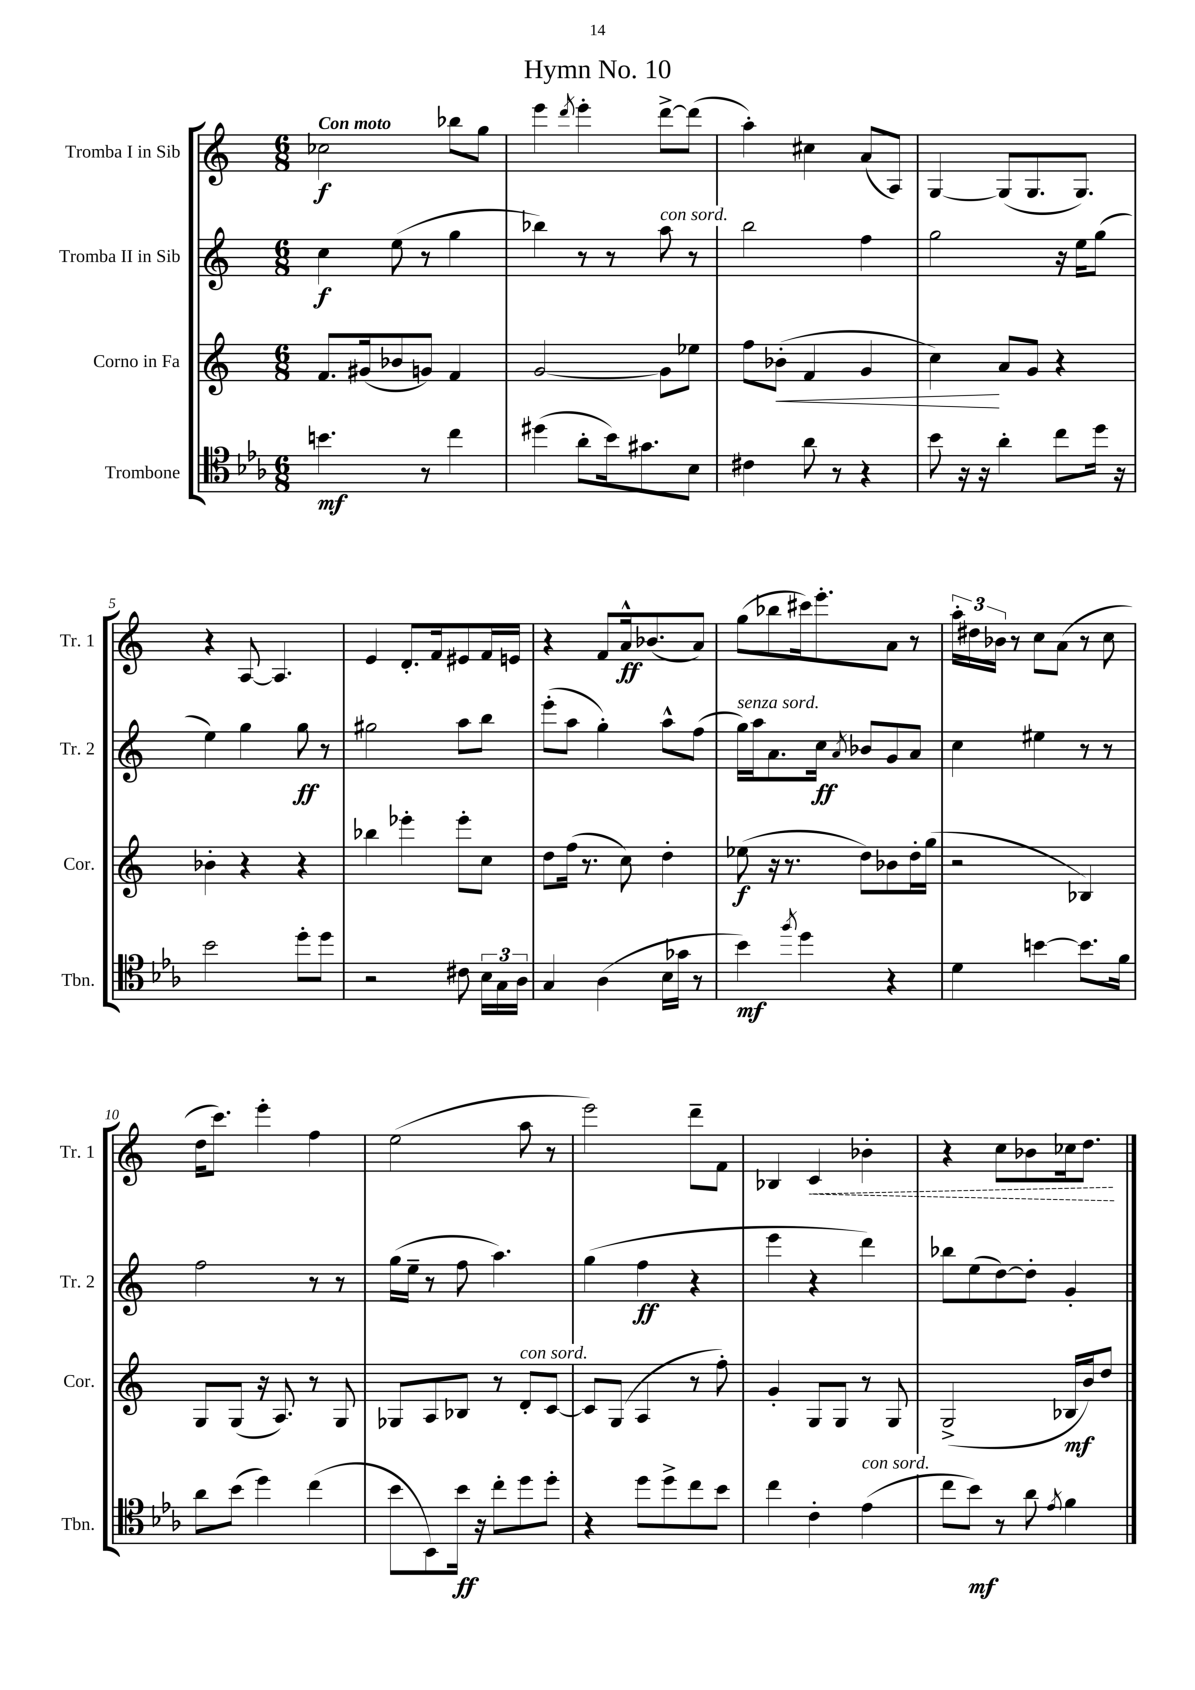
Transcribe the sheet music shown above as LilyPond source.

\header { title = "Hymn No. 10" }
<<
\new StaffGroup <<
\new Staff = "s0" \with { instrumentName = "Tromba I in Sib" shortInstrumentName = "Tr. 1" } {
    \clef treble \key c \major \numericTimeSignature \time 6/8 \tempo "Con moto"
    \autoBeamOff ces''2\f bes''8[ g''8] |
    e'''4 \acciaccatura { d'''8 } e'''4-. d'''8[~-> d'''8]( |
    a''4-.) cis''4 a'8[( a8]) |
    g4~ g8[( g8. g8.]) |
    r4 a8~ a4. |
    e'4 d'8.[-. f'16 eis'8 f'16 e'16] |
    r4 f'8[ a'16-^\ff bes'8.( a'8]) |
    g''8[( bes''8 cis'''16) e'''8.-. a'8] r8 |
    \tuplet 3/2 { a''16[-. dis''16 bes'16] } r8 c''8[ a'8]( r8 c''8 |
    d''16[ c'''8.]) e'''4-. f''4 |
    e''2( a''8 r8 |
    e'''2) d'''8[-- f'8] |
    bes4 \once \override Hairpin.style = #'dashed-line c'4\< bes'4-. |
    r4 c''8[ bes'8 ces''16 d''8.]\! \bar "|." |
}
\new Staff = "s1" \with { instrumentName = "Tromba II in Sib" shortInstrumentName = "Tr. 2" } {
    \clef treble \key c \major \numericTimeSignature \time 6/8
    \autoBeamOff c''4\f e''8( r8 g''4 |
    bes''4) r8 r8 a''8^\markup { \italic "con sord." } r8 |
    b''2 f''4 |
    g''2 r16 e''16[ g''8]( |
    e''4) g''4 g''8\ff r8 |
    gis''2 a''8[ b''8] |
    e'''8[-.( a''8] g''4-.) a''8[-^ f''8]( |
    g''16[^\markup { \italic "senza sord." }) a''16 a'8. c''16]\ff \acciaccatura { a'8 } bes'8[ g'8 a'8] |
    c''4 eis''4 r8 r8 |
    f''2 r8 r8 |
    g''16[( e''16]-- r8 f''8 a''4.) |
    g''4( f''4\ff r4 |
    e'''4 r4 d'''4) |
    bes''8[ e''8( d''8~) d''8]-. g'4-. \bar "|." |
}
\new Staff = "s2" \with { instrumentName = "Corno in Fa" shortInstrumentName = "Cor." } {
    \clef treble \key c \major \numericTimeSignature \time 6/8
    \autoBeamOff f'8.[ gis'16( bes'8 g'8]) f'4 |
    g'2~ g'8[ ees''8] |
    f''8[ bes'8]-.\<( f'4 g'4 |
    c''4\!) a'8[ g'8] r4 |
    bes'4-. r4 r4 |
    bes''4 ees'''4-. ees'''8[-. c''8] |
    d''8[ f''16]( r8. c''8) d''4-. |
    ees''8\f( r16 r8. d''8[) bes'8 d''16-. g''16]( |
    r2 bes4) |
    g8[ g8]( r16 a8.) r8 g8 |
    ges8[ a8 bes8] r8 d'8[-.^\markup { \italic "con sord." } c'8]~ |
    c'8[ g8]( a4 r8 f''8-.) |
    g'4-. g8[ g8] r8 g8 |
    g2->( bes16[\mf b'16) d''8] \bar "|." |
}
\new Staff = "s3" \with { instrumentName = "Trombone" shortInstrumentName = "Tbn." } {
    \clef tenor \key ees \major \numericTimeSignature \time 6/8
    \autoBeamOff b'4.\mf r8 c''4 |
    dis''4( aes'8[-. bes'16) gis'8. bes8] |
    cis'4 aes'8 r8 r4 |
    bes'8 r16 r16 aes'4-. c''8[ d''16] r16 |
    bes'2 d''8[-. d''8] |
    r2 cis'8 \tuplet 3/2 { bes16[ g16 aes16] } |
    g4 aes4( bes16[ ges'16] r8 |
    bes'4\mf) \acciaccatura { f''8 } d''4 r4 |
    d'4 b'4~ b'8.[ f'16] |
    aes'8[ bes'8]( d''4) c''4( |
    bes'8[ bes,8) bes'16]\ff r16 c''8[-. d''8 d''8]-. |
    r4 d''8[ d''8-> c''8 bes'8] |
    c''4 c'4-. ees'4^\markup { \italic "con sord." }( |
    c''8[ bes'8]\mf) r8 aes'8 \acciaccatura { ees'8 } f'4 \bar "|." |
}
>>
>>
